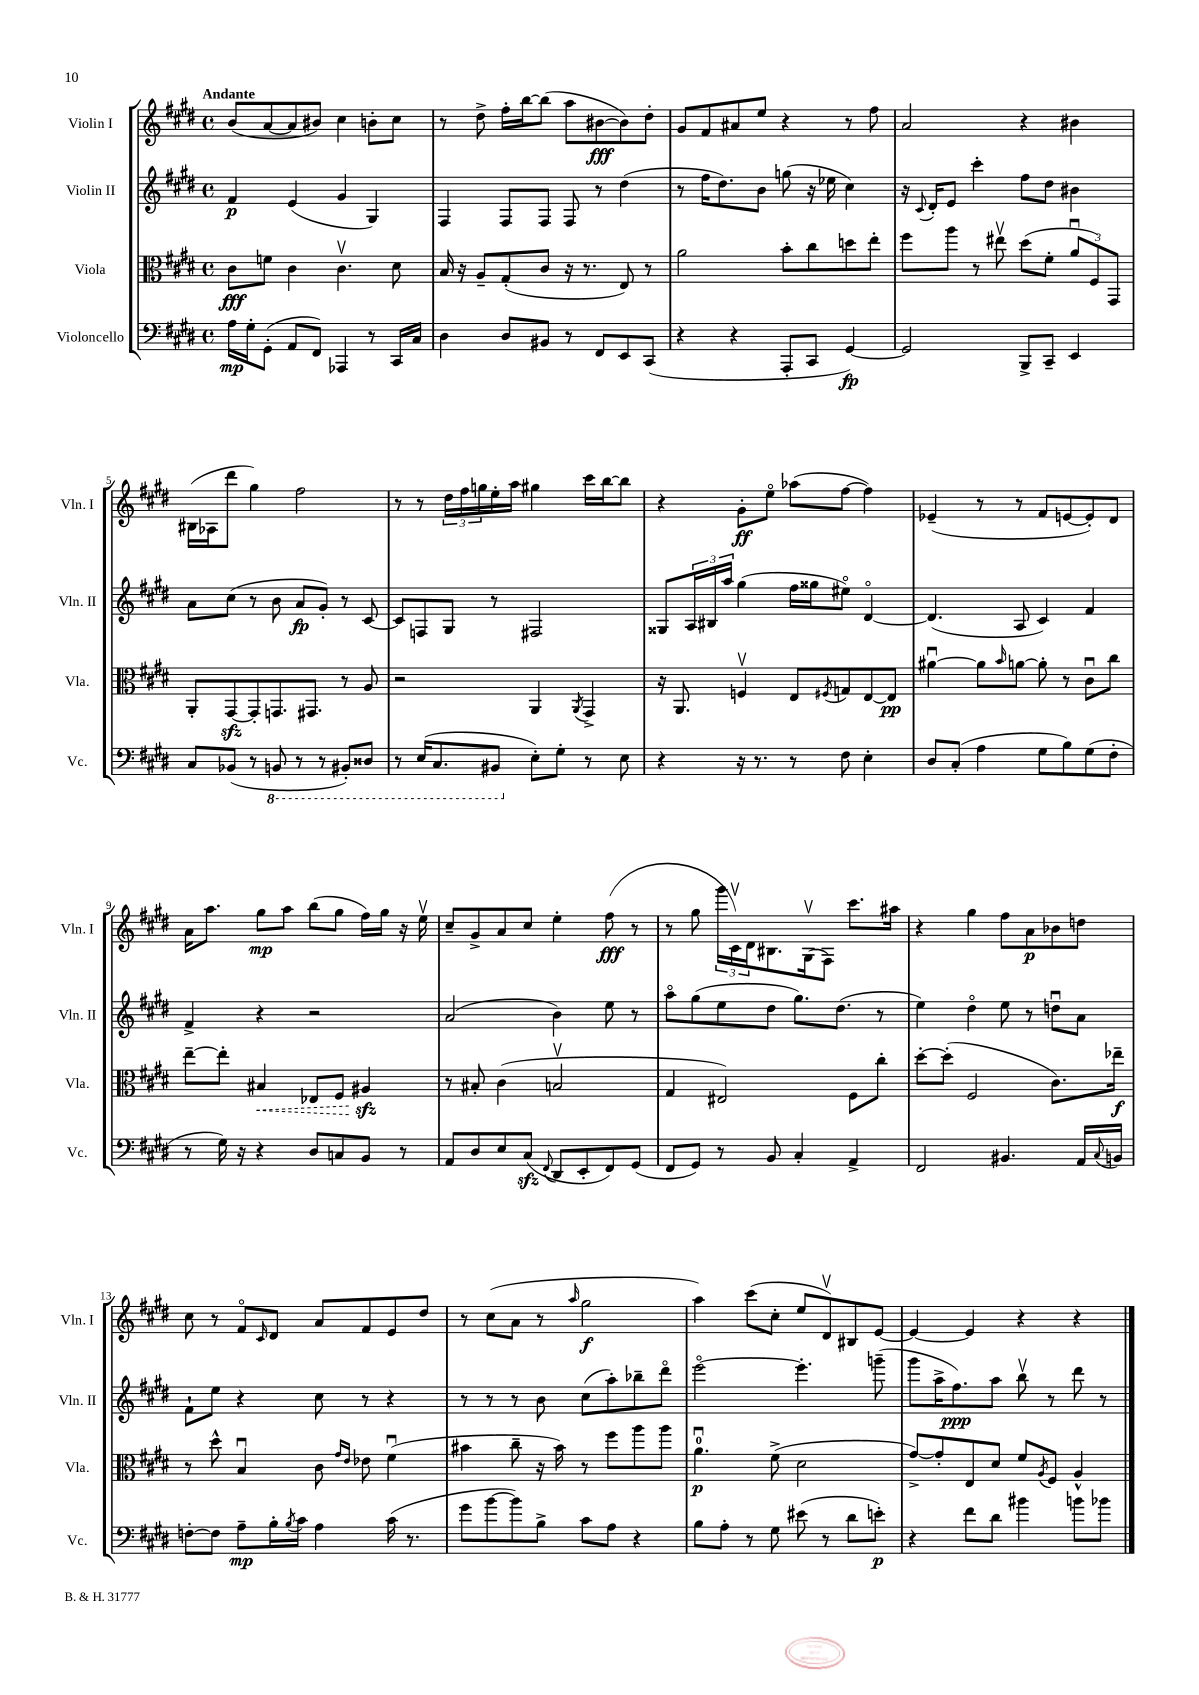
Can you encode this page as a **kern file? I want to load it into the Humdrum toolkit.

**kern	**dynam	**kern	**dynam	**kern	**dynam	**kern	**dynam
*part4	*part4	*part3	*part3	*part2	*part2	*part1	*part1
*staff4	*staff4	*staff3	*staff3	*staff2	*staff2	*staff1	*staff1
*I"Violoncello	*	*I"Viola	*	*I"Violin II	*	*I"Violin I	*
*I'Vc.	*	*I'Vla.	*	*I'Vln. II	*	*I'Vln. I	*
*clefF4	*	*clefC3	*	*clefG2	*	*clefG2	*
*k[f#c#g#d#]	*	*k[f#c#g#d#]	*	*k[f#c#g#d#]	*	*k[f#c#g#d#]	*
*M4/4	*	*M4/4	*	*M4/4	*	*M4/4	*
*met(c)	*	*met(c)	*	*met(c)	*	*met(c)	*
=1	=1	=1	=1	=1	=1	=1	=1
!	!	!	!	!	!	!LO:TX:a:B:t=Andante	!
16A\LL	mp	8c#\L	fff	4f#/	p	(8b/L	.
16G#'\J	.	.	.	.	.	.	.
(8GG#'\J	.	8fn\J	.	.	.	[8a/	.
8AA/L	.	4c#\	.	(4e/	.	8a/]	.
8FF#/J)	.	.	.	.	.	8b#X/J)	.
4AAA-X/	.	4.c#v\	.	4g#/	.	4cc#\	.
8r	.	.	.	4G#/)	.	8bn'\L	.
16CC#/LL	.	8d#\	.	.	.	8cc#\J	.
16C#/JJ	.	.	.	.	.	.	.
=2	=2	=2	=2	=2	=2	=2	=2
4D#\	.	16B/	.	4F#/	.	8r	.
.	.	16r	.	.	.	.	.
.	.	8A~/L	.	.	.	8dd#^\	.
8D#/L	.	(8G#'/	.	8F#/L	.	16ff#'\LL	.
.	.	.	.	.	.	[16bb\J	.
8BB#X/J	.	8c#/J	.	8F#/J	.	(8bb\J]	.
8r	.	16r	.	8F#/	.	8aa\L	.
.	.	8.r	.	.	.	.	.
8FF#/L	.	.	.	8r	.	[8b#X\	fff
8EE/	.	8E/)	.	(4dd#\	.	8b#\])	.
(8CC#/J	.	8r	.	.	.	8dd#'\J	.
=3	=3	=3	=3	=3	=3	=3	=3
4r	.	2a\	.	8r	.	8g#/L	.
.	.	.	.	16ff#\KL	.	8f#/	.
.	.	.	.	8.dd#\)	.	.	.
4r	.	.	.	.	.	8a#X/	.
.	.	.	.	8b\J	.	8ee/J	.
8AAA'/L	.	8b'\L	.	(8ggn\	.	4r	.
8CC#/J	.	8cc#\	.	16r	.	.	.
.	.	.	.	16ee-X\	.	.	.
[4GG#/)	fp	8ddn\	.	4cc#\)	.	8r	.
.	.	8ee'\J	.	.	.	8ff#\	.
=4	=4	=4	=4	=4	=4	=4	=4
2GG#/]	.	8ff#\L	.	16r	.	2a/	.
.	.	.	.	8qqc#/	.	.	.
.	.	.	.	16d#'/KL	.	.	.
.	.	8aa\J	.	8e/J	.	.	.
.	.	8r	.	4ccc#'\	.	.	.
.	.	8ee#Xv\	.	.	.	.	.
8BBB^/L	.	(8dd#\L	.	8ff#\L	.	4r	.
8CC#~/J	.	8f#'\J	.	8dd#\J	.	.	.
4EE/	.	12au/L	.	4b#X\	.	4b#X\	.
.	.	12F#/)	.	.	.	.	.
.	.	12GG#/J	.	.	.	.	.
!!LO:LB:g=z
=5	=5	=5	=5	=5	=5	=5	=5
8C#/L	.	8AA'/L	.	8a\L	.	(16B#X\LL	.
.	.	.	.	.	.	16A-X\J	.
(8BB-X/J	.	[8GG#zz/	.	(8cc#\J	.	8ddd#\J	.
8r	.	8GG#'/]	.	8r	.	4gg#\)	.
*8ba	*	*	*	*	*	*	*
8BBBn/	.	8.GGn/	.	8b\	.	.	.
8r	.	.	.	8a/L	fp	2ff#\	.
.	.	8.GG#X/J	.	.	.	.	.
8r	.	.	.	8g#'/J)	.	.	.
8BBB#X'/L)	.	8r	.	8r	.	.	.
8DD##X/J	.	8A/	.	[8c#/	.	.	.
=6	=6	=6	=6	=6	=6	=6	=6
8r	.	2r	.	8c#/L]	.	8r	.
(16EE/KL	.	.	.	8Fn/	.	8r	.
8.CC#/	.	.	.	.	.	.	.
.	.	.	.	8G#/J	.	24dd#\LL	.
.	.	.	.	.	.	24ff#\	.
.	.	.	.	.	.	24ggn\	.
8BBB#X/J	.	.	.	8r	.	16ee'\	.
.	.	.	.	.	.	16aa\JJ	.
*X8ba	*	*	*	*	*	*	*
8E'\L)	.	4AA/	.	2F#X/	.	4gg#X\	.
8G#'\J	.	.	.	.	.	.	.
.	.	8qAA/	.	.	.	.	.
8r	.	4GG#^/	.	.	.	16ccc#\LL	.
.	.	.	.	.	.	[16bb\J	.
8E\	.	.	.	.	.	8bb\J]	.
=7	=7	=7	=7	=7	=7	=7	=7
4r	.	16r	.	8G##X/L	.	4r	.
.	.	8.AA/	.	.	.	.	.
.	.	.	.	24A/L	.	.	.
.	.	.	.	24B#X/	.	.	.
.	.	.	.	24aa/JJ	.	.	.
16r	.	4Fnv/	.	(4gg#\	.	8g#'\L	ff
8.r	.	.	.	.	.	.	.
.	.	.	.	.	.	8ee\J	.
8r	.	8E/L	.	16ff#\LL	.	(8aa-X\L	.
.	.	.	.	16gg##X\J	.	.	.
.	.	8qF#X/	.	.	.	.	.
8F#\	.	8Gn/	.	8ee#X\J)	.	[8ff#\J	.
4E'\	.	[8E/	.	[4d#/	.	4ff#\])	.
.	.	8E/J]	pp	.	.	.	.
=8	=8	=8	=8	=8	=8	=8	=8
8D#/L	.	[4a#Xu\	.	(4.d#/]	.	(4e-X~/	.
(8C#'/J	.	.	.	.	.	.	.
4A\	.	8a#\L]	.	.	.	8r	.
.	.	16qqb/	.	.	.	.	.
.	.	[8an\J	.	8A/	.	8r	.
8G#\L	.	8a'\]	.	4c#/)	.	8f#/L	.
8B\)	.	8r	.	.	.	[8en/	.
(8G#\	.	8c#u\L	.	4f#/	.	8e'/])	.
8F#'\J	.	8cc#\J	.	.	.	8d#/J	.
!!LO:LB:g=z
=9	=9	=9	=9	=9	=9	=9	=9
8r	.	[8ee~\L	.	4f#^/	.	16a\KL	.
.	.	.	.	.	.	8.aa\J	.
16G#\)	.	8ee'\J]	.	.	.	.	.
16r	.	.	.	.	.	.	.
!	!	!	!LO:HP:b	!	!	!	!
4r	.	4B#X/	<	4r	.	8gg#\L	mp
.	.	.	.	.	.	8aa\J	.
8D#/L	.	8E-X/L	.	2r	.	(8bb\L	.
8Cn/	.	8F#/J	.	.	.	8gg#\J	.
8BB/J	.	4A#Xzz/	.	.	.	16ff#\LL)	.
.	.	.	.	.	.	16gg#\JJ	.
8r	.	.	.	.	.	16r	.
.	.	.	.	.	.	16eev\	.
.	.	.	[	.	.	.	.
=10	=10	=10	=10	=10	=10	=10	=10
8AA/L	.	8r	.	(2a/	.	8cc#~/L	.
8D#/	.	8B#X'/	.	.	.	8g#^/	.
8E/	.	(4c#\	.	.	.	8a/	.
(8C#zz/J	.	.	.	.	.	8cc#/J	.
8qqFF#/	.	.	.	.	.	.	.
8DD#/L	.	2Bnv/	.	4b\)	.	4ee'\	.
8EE'/	.	.	.	.	.	.	.
8FF#/)	.	.	.	8ee\	.	(8ff#\	fff
(8GG#/J	.	.	.	8r	.	8r	.
=11	=11	=11	=11	=11	=11	=11	=11
8FF#/L	.	4G#/	.	8aa\L	.	8r	.
8GG#/J)	.	.	.	(8gg#\	.	8gg#\	.
8r	.	2E#X/)	.	8ee\	.	24ggg#\LL	.
.	.	.	.	.	.	24c#v\)	.
.	.	.	.	.	.	24d#\J	.
8BB/	.	.	.	8dd#\J	.	8.B#X\	.
4C#'/	.	.	.	8.gg#\L)	.	.	.
.	.	.	.	.	.	(16G#v\k	.
.	.	.	.	.	.	8F#\J)	.
.	.	.	.	(8.dd#\J	.	.	.
4AA^/	.	8F#\L	.	.	.	8.ccc#\L	.
.	.	8cc#'\J	.	8r	.	.	.
.	.	.	.	.	.	16aa#X\Jk	.
=12	=12	=12	=12	=12	=12	=12	=12
2FF#/	.	[8dd#'\L	.	4ee\)	.	4r	.
.	.	(8dd#'\J]	.	.	.	.	.
.	.	2F#/	.	4dd#\	.	4gg#\	.
4.BB#X/	.	.	.	8ee\	.	8ff#\L	.
.	.	.	.	8r	.	8a\	p
.	.	8.c#\L)	.	8ddnu\L	.	8b-X\	.
16AA/LL	.	.	.	8a\J	.	8ddn\J	.
8qqC#/	.	.	.	.	.	.	.
16BBn/JJ	.	16ee-X~\Jk	f	.	.	.	.
!!LO:LB:g=z
=13	=13	=13	=13	=13	=13	=13	=13
[8Fn'\L	.	8r	.	8f#`\L	.	8cc#\	.
8F\J]	.	8dd#^^\	.	8ee\J	.	8r	.
8A~\L	mp	4Bu/	.	4r	.	8f#/L	.
.	.	.	.	.	.	16qqc#/	.
16B'\L	.	.	.	.	.	8d#/J	.
8qB/	.	.	.	.	.	.	.
16c#\JJ	.	.	.	.	.	.	.
4A\	.	8c#\	.	8cc#\	.	8a/L	.
.	.	16qqg#/LL	.	.	.	.	.
.	.	16qqe/JJ	.	.	.	.	.
.	.	8e-X\	.	8r	.	8f#/	.
(16c#\	.	(4f#u\	.	4r	.	8e/	.
8.r	.	.	.	.	.	.	.
.	.	.	.	.	.	8dd#/J	.
=14	=14	=14	=14	=14	=14	=14	=14
8g#\L	.	4b#X\	.	8r	.	8r	.
[8b\	.	.	.	8r	.	(8cc#\L	.
8b\])	.	8cc#~\	.	8r	.	8a\J	.
8B^\J	.	16r	.	8b\	.	8r	.
.	.	16b#\)	.	.	.	.	.
.	.	.	.	.	.	16qqaa/	.
8c#\L	.	8r	.	(8cc#\L	.	2gg#\	f
8A\J	.	8ff#\L	.	8aa'\)	.	.	.
4r	.	8aa\	.	8bb-X~\	.	.	.
.	.	8aa\J	.	8ddd#\J	.	.	.
=15	=15	=15	=15	=15	=15	=15	=15
8B\L	.	4.au\	p	[2eee\	.	4aa\)	.
8A'\J	.	.	.	.	.	.	.
8r	.	.	.	.	.	(8ccc#\L	.
8G#\	.	(8f#^\	.	.	.	8cc#'\J	.
(8e#X\	.	2d#\	.	4.eee'\]	.	8ee/L	.
8r	.	.	.	.	.	8d#v/)	.
8d#\L	.	.	.	.	.	8B#X/	.
8en'\J)	p	.	.	(8gggn~\	.	[8e/J	.
=16	=16	=16	=16	=16	=16	=16	=16
4r	.	[8g#^/L)	.	8ggg#\L	.	4e/_	.
.	.	8g#'/]	.	16aa^\K	.	.	.
.	.	.	.	8.ff#\)	ppp	.	.
8f#\L	.	8E/	.	.	.	4e/]	.
8d#\J	.	8d#/J	.	8aa\J	.	.	.
4b#X\	.	8f#/L	.	8bbv\	.	4r	.
.	.	8qA/	.	.	.	.	.
.	.	8F#/J	.	8r	.	.	.
8bn\L	.	4A^^/	.	8ddd#\	.	4r	.
8b-X\J	.	.	.	8r	.	.	.
==	==	==	==	==	==	==	==
*-	*-	*-	*-	*-	*-	*-	*-
